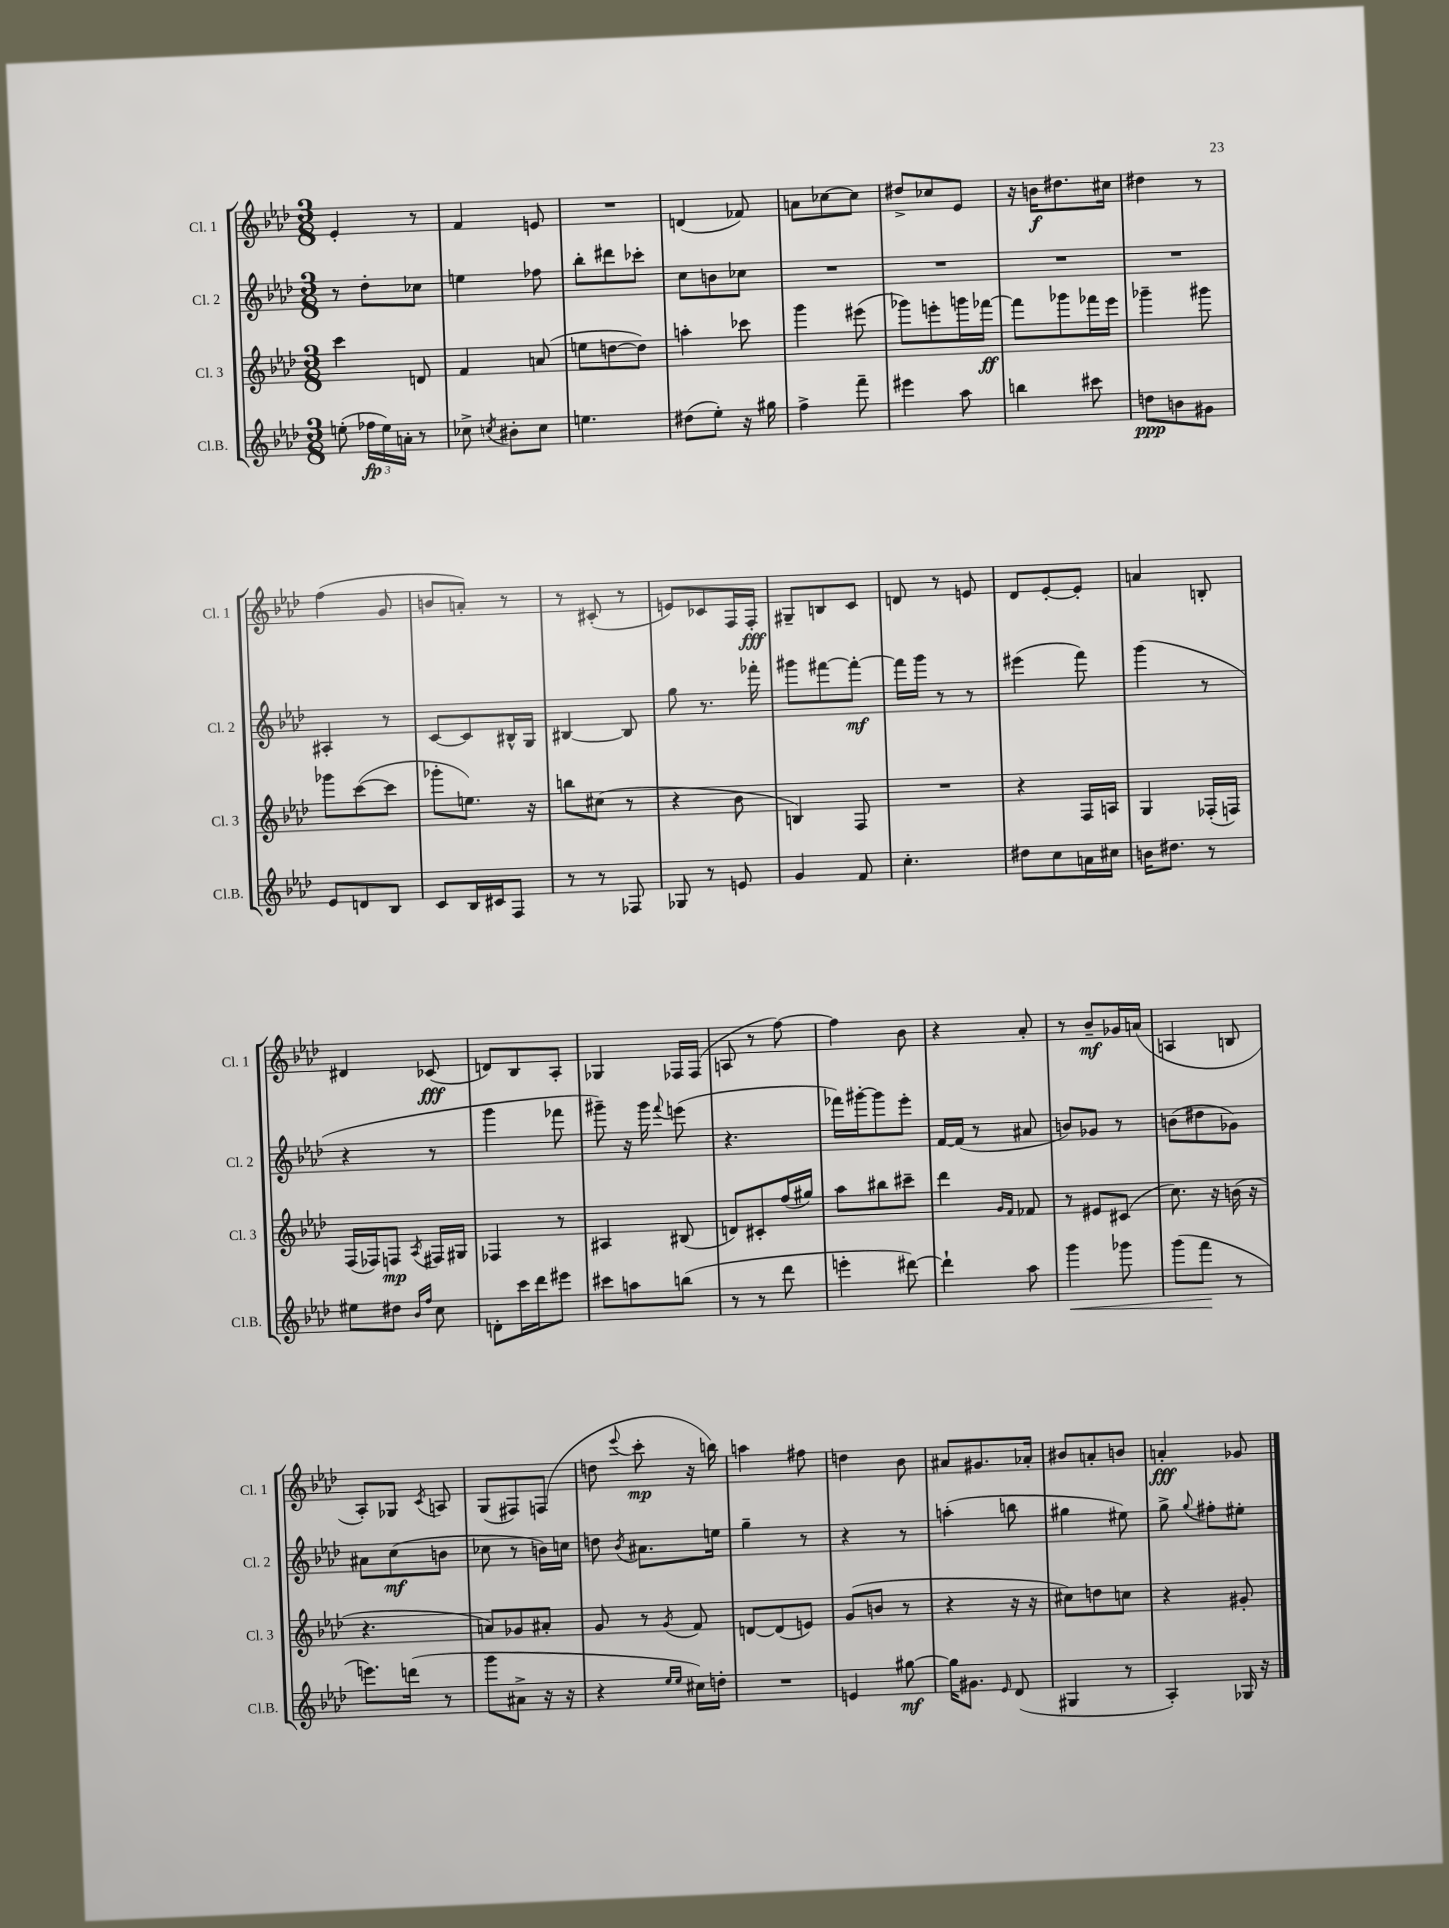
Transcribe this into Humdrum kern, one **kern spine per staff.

**kern	**kern	**kern	**kern
*staff4	*staff3	*staff2	*staff1
*clefG2	*clefG2	*clefG2	*clefG2
*k[b-e-a-d-]	*k[b-e-a-d-]	*k[b-e-a-d-]	*k[b-e-a-d-]
*M3/8	*M3/8	*M3/8	*M3/8
(8ee'	4ccc	8r	4e-'
24ff-	.	8dd-'	.
24ee)	.	.	.
24a'	.	.	.
8r	8d	8cc-	8r
=	=	=	=
8cc-^	4f	4ee	4f
8qcc	.	.	.
8b#'	.	.	.
8cc	(8a	8ff-	8e
=	=	=	=
4.ee	8ee	8bb-'	4.r
.	[8dd	8ddd#	.
.	8dd])	8ccc-'	.
=	=	=	=
(8dd#	4aa'	8cc	(4d
8ee-')	.	8b	.
16r	8ccc-	8cc-	8f-)
16gg#	.	.	.
=	=	=	=
4ff^	4ggg	4.r	8a
.	.	.	[8cc-
8fff~	(8eee#	.	8cc-]
=	=	=	=
4eee#	8ggg-)	4.r	8dd#^
.	8eee'	.	8cc-
8aa-	16ggg	.	8e-
.	[16fff-	.	.
=	=	=	=
4bb	8fff-]	4.r	16r
.	.	.	16b
.	8ggg-	.	8.dd#
8ccc#	16fff-	.	.
.	16eee-	.	16cc#
=	=	=	=
8dd	4ggg-~	4.r	4dd#
8b	.	.	.
8g#	8ggg#	.	8r
=	=	=	=
8e-	8ggg-	4A#'	(4ff
8d	([8ccc	.	.
8B-	8ccc]	8r	8g
=	=	=	=
8c	8ggg-'	[8c	8b
16B-	8.ee)	8c]	8a')
16c#	.	.	.
8F	.	16B#^^	8r
.	16r	16G	.
=	=	=	=
8r	8bb	[4B#	8r
8r	(8cc#	.	(8c#'
8F-	8r	8B#]	8r
=	=	=	=
8G-	4r	8gg	8e)
8r	.	8.r	8c-
8e	8b-	.	16F
.	.	16fff-'	16F'
=	=	=	=
4g	4B)	8ggg#	8G#~
.	.	[8fff#	8B
8f	8F	8fff#'_	8c
=	=	=	=
4.cc'	4.r	16fff#]	8d
.	.	16ggg	.
.	.	8r	8r
.	.	8r	8e
=	=	=	=
8dd#	4r	(4eee#	8d-
8cc	.	.	[8e-'
16a	16F	8fff)	8e-']
16cc#	16A	.	.
=	=	=	=
16b	4G	(4ggg	4a
8.dd#	.	.	.
8r	(16F-'	8r	8B'
.	16F)	.	.
=	=	=	=
8ee#	(16F	4r	4d#
.	16F-)	.	.
8dd#	8F	.	.
16qqb-	.	.	.
16qqff	8qA-	.	.
8cc	16F#	8r	(8c-
.	16G#	.	.
=	=	=	=
8d'	4F-	4ggg	8d)
16ccc	.	.	8B-
16ddd-	.	.	.
8eee#	8r	8fff-	8A-'
=	=	=	=
8ccc#	4A#	8ggg#~)	4G-
8aa	.	16r	.
.	.	16ggg#	.
.	.	8qqfff	.
(8bb	(8B#	(8eee	16F-
.	.	.	(16F-
=	=	=	=
8r	8d)	4.r	8A
8r	8c#'	.	8r
8ddd-	(16ff	.	[8ff)
.	16gg#)	.	.
=	=	=	=
4eee'	8aa-	16fff-)	4ff]
.	.	[16ggg#'	.
.	8bb#	8ggg#]	.
[8ddd#)	8ccc#~	8eee-'	8b-
=	=	=	=
4ddd#`]	4ddd-	[16f	4r
.	.	(16f]	.
.	.	8r	.
.	16qqg	.	.
.	16qqf	.	.
8aa-	8f-	8a#	8a-'
=	=	=	=
4ggg	8r	8b)	8r
.	8e#	8g-	8b-~
8ggg-	(8c#	8r	16g-
.	.	.	(16a
=	=	=	=
(8ggg	8.cc)	(8b	4A
8fff	.	8dd#	.
.	16r	.	.
8r	(16b	8g-)	8B
.	16r	.	.
=	=	=	=
8.eee)	4.r	8a#	8A-')
.	.	(8cc	8G-
(16ddd	.	.	.
.	.	.	8qc
8r	.	8b	8A
=	=	=	=
8ggg	8a)	8cc-	(8G
8a#^	8g-	8r	8F#)
16r	8a#'	16b)	(8F
16r	.	16cc	.
=	=	=	=
4r	8g	8dd	8dd
.	.	8qb-	8qqeee-
.	8r	8.a#	8ccc'
16qqee-	.	.	.
16qqee-	8qg	.	.
16cc#)	8f	.	16r
16dd'	.	16ee	16bb)
=	=	=	=
4.r	[8d	4gg~	4aa
.	(8d]	.	.
.	8e)	8r	8ff#
=	=	=	=
4e	(8g	4r	4dd
.	8b	.	.
[8gg#	8r	8r	8b-
=	=	=	=
16gg#]	4r	(4aa'	8a#
8.g#	.	.	.
.	.	.	8.g#
16qqe-	.	.	.
(8d-	16r	8bb	.
.	16r	.	16a-'
=	=	=	=
4G#	8cc#)	4gg#	8b#
.	8dd	.	8a'
8r	8cc	8ee#)	8b
=	=	=	=
4A-')	4r	8gg^	4a'
.	.	8qqgg	.
.	.	8ff#'	.
16G-	8g#'	8ee#'	8g-
16r	.	.	.
==	==	==	==
*-	*-	*-	*-
